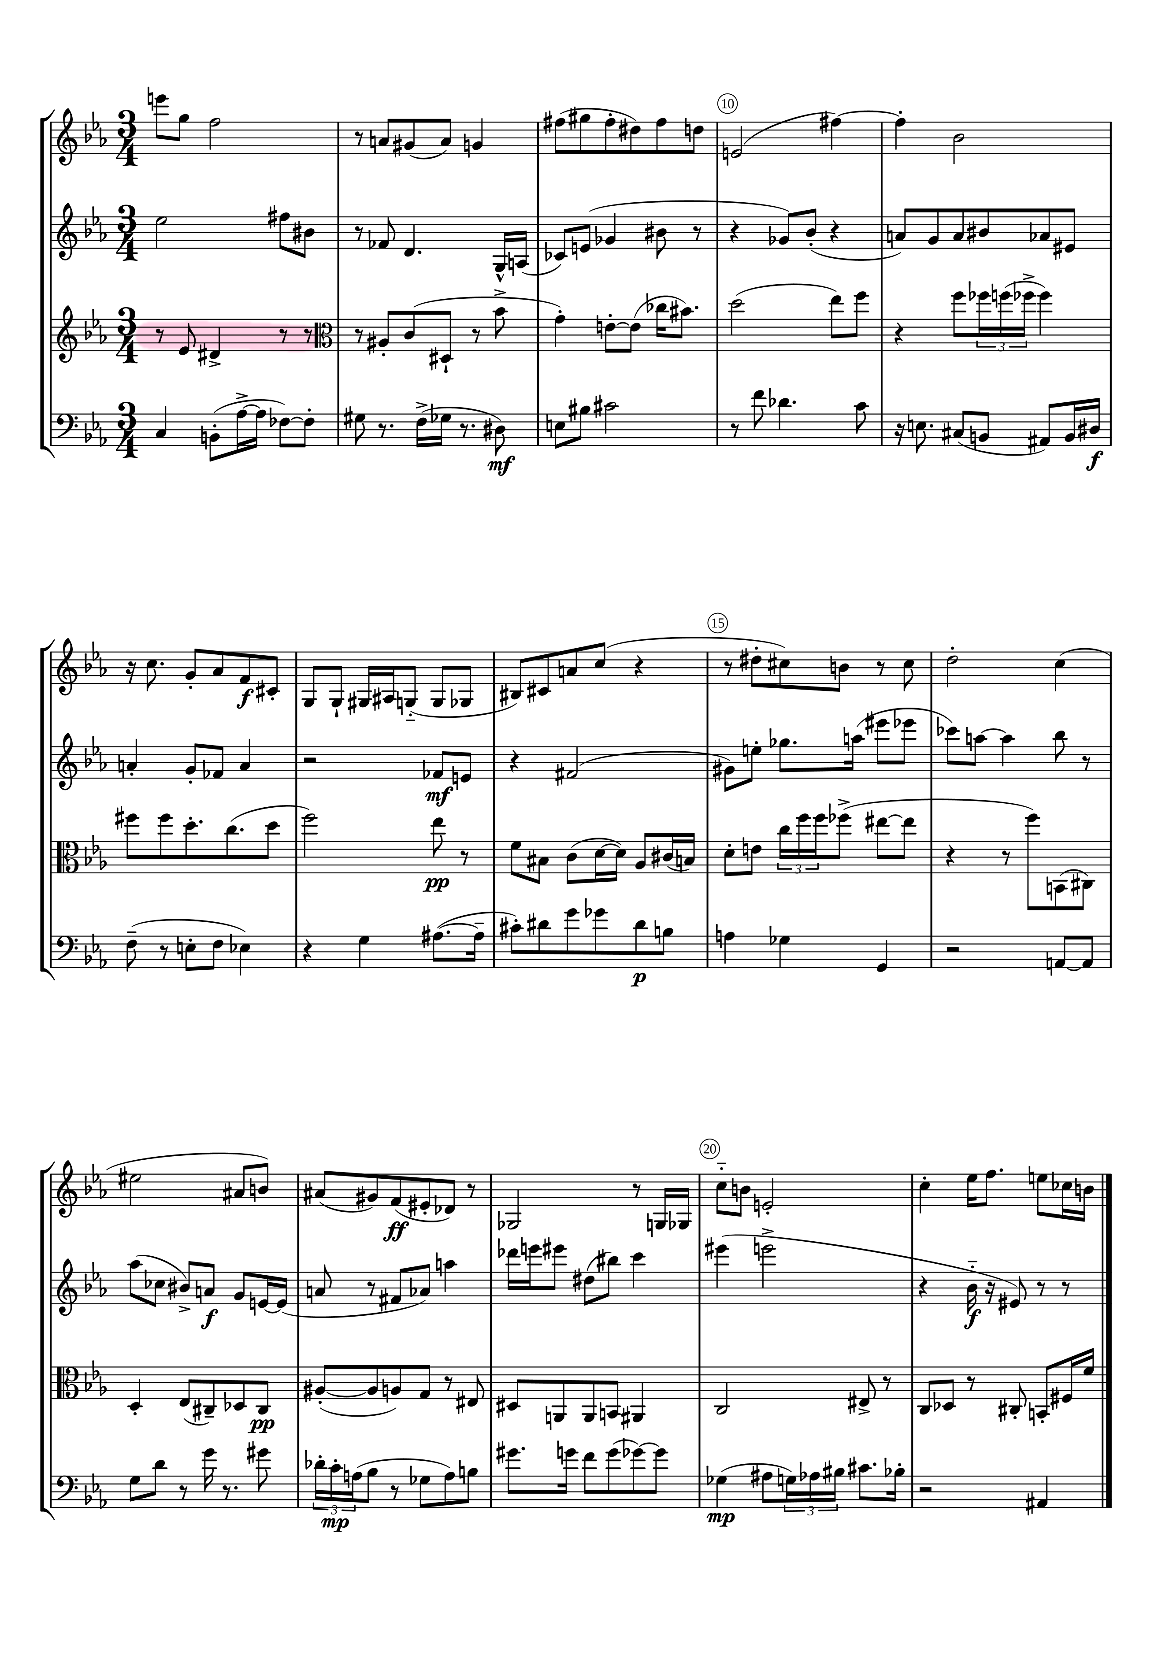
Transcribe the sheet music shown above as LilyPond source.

<<
\new StaffGroup <<
\new Staff = "s0" {
    \clef treble \key ees \major \numericTimeSignature \time 3/4
    e'''8 g''8 f''2 |
    r8 a'8 gis'8( a'8) g'4 |
    fis''8( gis''8 fis''8-. dis''8) fis''8 d''8 |
    e'2( fis''4~) |
    fis''4-. bes'2 |
    r16 c''8. g'8-. aes'8 f'8\f cis'8-. |
    g8 g8-! gis16 ais16 g8-_( g8 ges8 |
    bis8) cis'8 a'8 c''8( r4 |
    r8 dis''8-. cis''8) b'8 r8 cis''8 |
    d''2-. c''4( |
    eis''2 ais'8 b'8) |
    ais'8( gis'8) f'8\ff( eis'8-. des'8) r8 |
    ges2 r8 g16 ges16 |
    c''8-_ b'8 e'2-. |
    c''4-. ees''16 f''8. e''8 ces''16 b'16 \bar "|." |
}
\new Staff = "s1" {
    \clef treble \key ees \major \numericTimeSignature \time 3/4
    ees''2 fis''8 bis'8 |
    r8 fes'8 d'4. g16-^ a16( |
    ces'8) e'8( ges'4 bis'8 r8 |
    r4 ges'8) bes'8-.( r4 |
    a'8) g'8 a'8 bis'8 aes'8 eis'8 |
    a'4-. g'8-. fes'8 a'4 |
    r2 fes'8\mf e'8 |
    r4 fis'2( |
    gis'8) e''8-. ges''8. a''16( eis'''8 ees'''8 |
    ces'''8) a''8~ a''4 bes''8 r8 |
    aes''8( ces''8 bis'8->) a'8\f g'8 e'16~ e'16( |
    a'8 r8 fis'8 aes'8) a''4 |
    des'''16 e'''16 eis'''8 dis''8( bis''8) c'''4 |
    eis'''4( e'''2-> |
    r4 bes'16-_\f r16 eis'8) r8 r8 \bar "|." |
}
\new Staff = "s2" {
    \clef treble \key ees \major \numericTimeSignature \time 3/4
    r8 ees'8 dis'4-> r8 r8 |
    \clef alto r8 ais8-. c'8( dis8-! r8 bes'8-> |
    g'4-.) e'8~-. e'8( ces''16 bis'8.) |
    d''2( ees''8) f''8 |
    r4 f''8 \tuplet 3/2 { fes''16 f''16( fes''16-> } fes''4) |
    fis''8 fis''8 d''8.-. c''8.( d''8 |
    f''2) ees''8\pp r8 |
    f'8 bis8 c'8( d'16~ d'16) aes8 cis'16( b16) |
    d'8-. e'8 \tuplet 3/2 { c''16 f''16 f''16 } fes''8->( eis''8~ eis''8 |
    r4 r8 f''8) b,8( cis8) |
    d4-. ees8( cis8--) des8 cis8\pp |
    ais8~-.( ais8 a8) g8 r8 eis8 |
    dis8 a,8 a,8 b,8 ais,4 |
    c2 eis8-> r8 |
    c8 des8 r8 cis8-. b,8-. fis16 f'16 \bar "|." |
}
\new Staff = "s3" {
    \clef bass \key ees \major \numericTimeSignature \time 3/4
    c4 b,8-.( aes16~-> aes16 fes8~) fes8-. |
    gis8 r8. f16->( ges16 r8. dis8\mf) |
    e8 bis8 cis'2 |
    r8 f'8 des'4. c'8 |
    r16 e8. cis8( b,8 ais,8) b,16 dis16\f |
    f8--( r8 e8-. f8 ees4) |
    r4 g4 ais8.~( ais16-- |
    cis'8-.) dis'8 g'8 ges'8 dis'8\p b8 |
    a4 ges4 g,4 |
    r2 a,8~ a,8 |
    g8 d'8 r8 g'16 r8. gis'8 |
    \tuplet 3/2 { des'16-. c'16-.\mp a16( } bes8 r8 ges8 a8) b8 |
    gis'8. g'16 f'8 g'8( ges'8~) ges'8 |
    ges4\mp( ais8 \tuplet 3/2 { g16) aes16 bis16 } cis'8. bes16-. |
    r2 ais,4 \bar "|." |
}
>>
>>
\layout { \context { \Score currentBarNumber = #7 \override BarNumber.break-visibility = ##(#f #t #t) barNumberVisibility = #(every-nth-bar-number-visible 5) \override BarNumber.stencil = #(make-stencil-circler 0.1 0.3 ly:text-interface::print) } }
